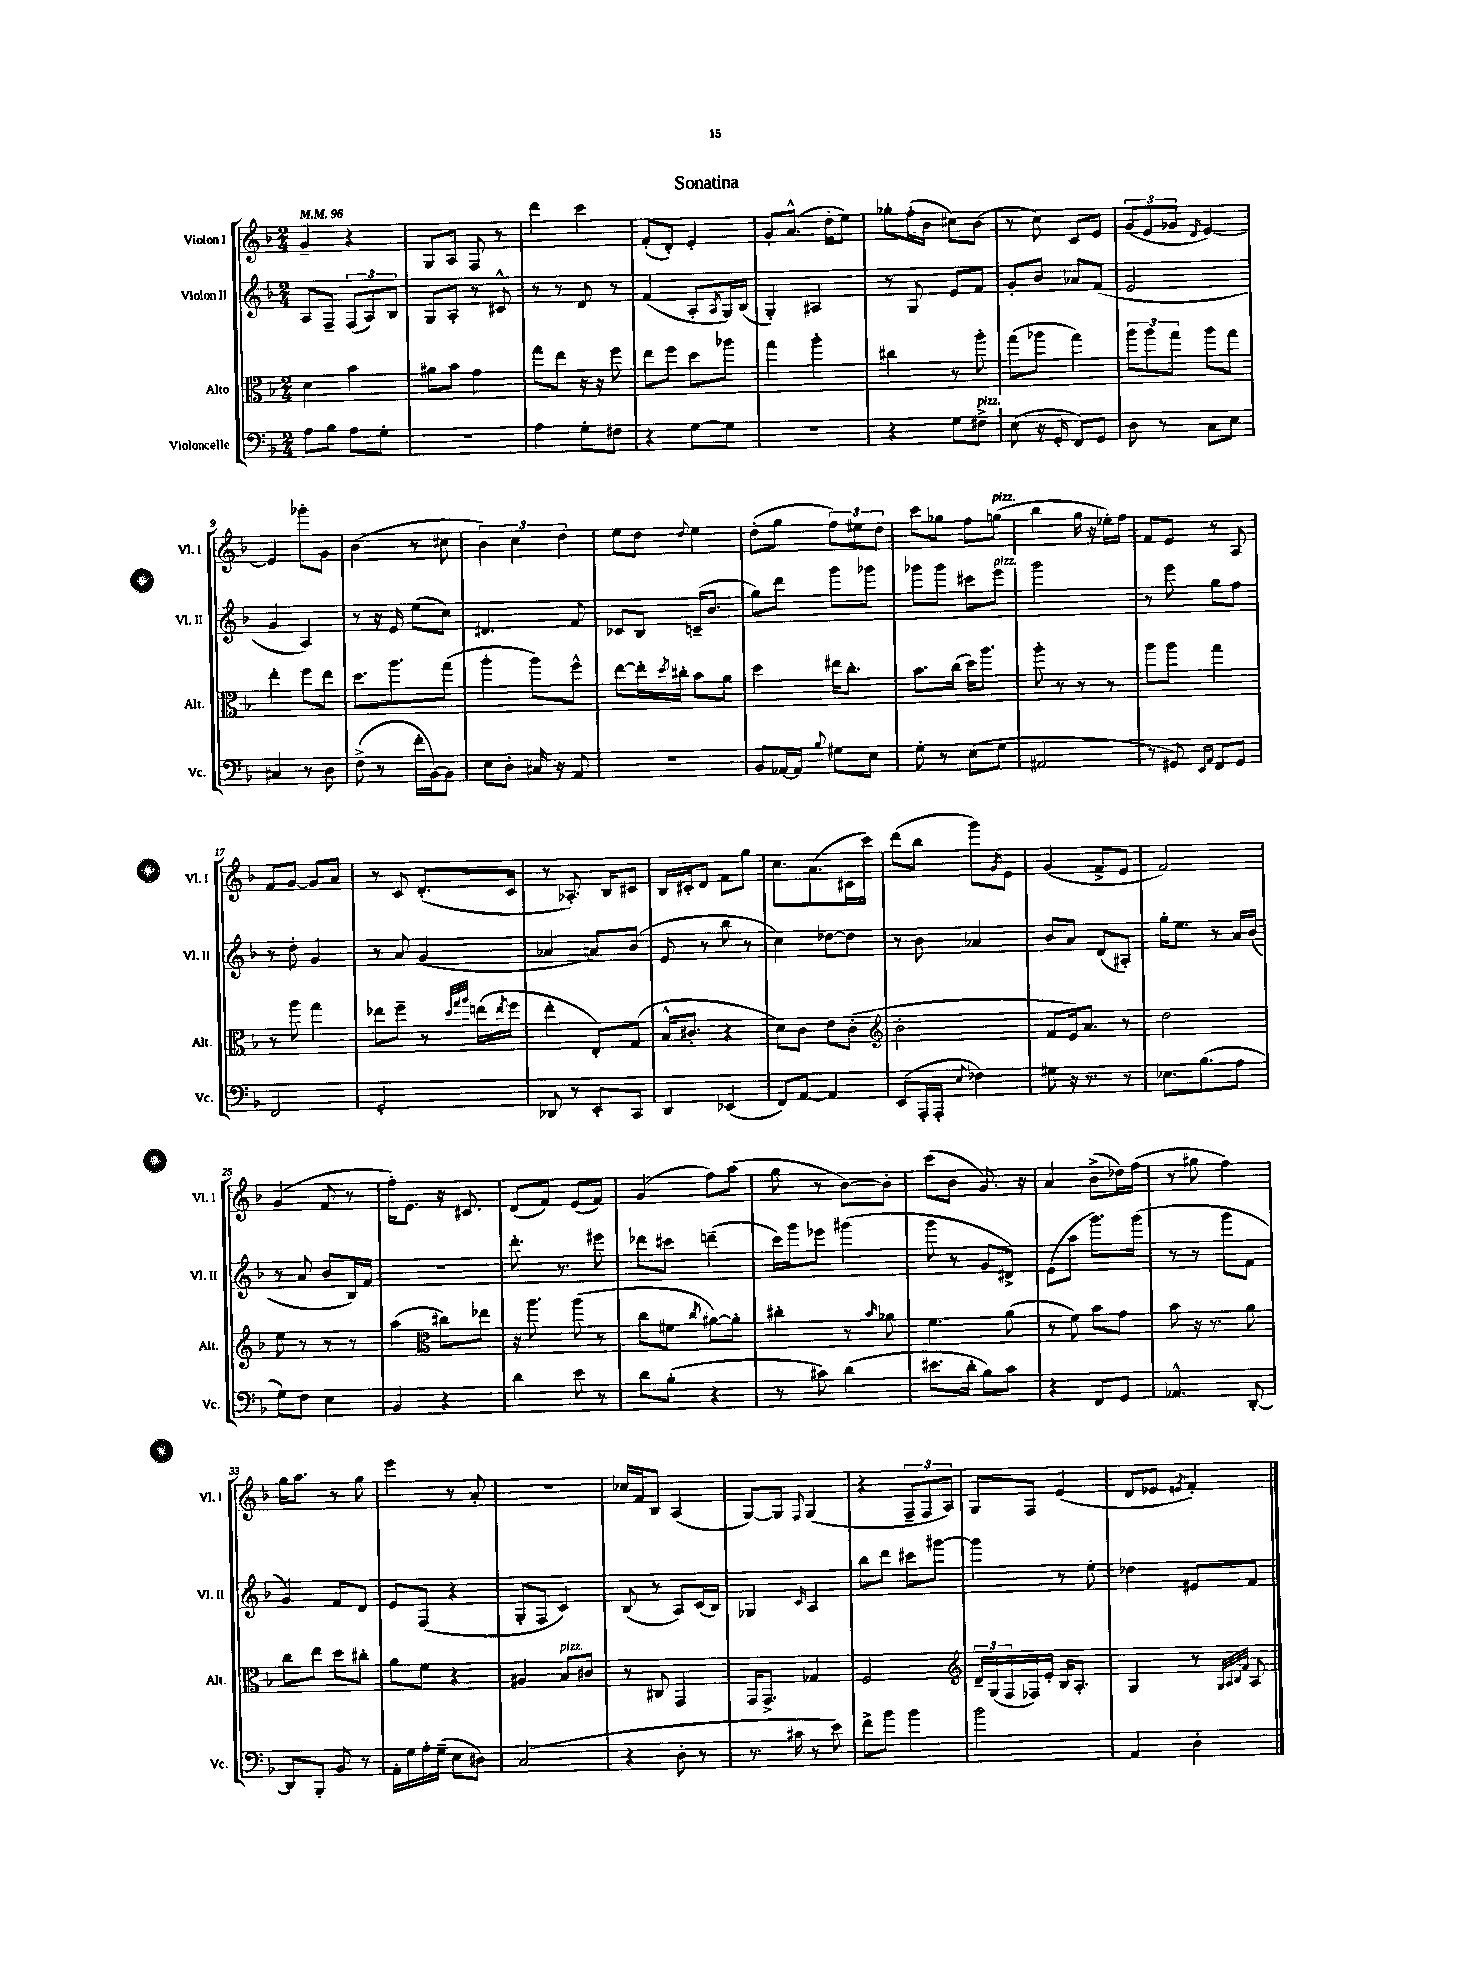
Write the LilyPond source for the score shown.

\header { title = "Sonatina" }
<<
\new StaffGroup <<
\new Staff = "s0" \with { instrumentName = "Violon I" shortInstrumentName = "Vl. I" } {
    \clef treble \key f \major \numericTimeSignature \time 2/4 \tempo 4 = 96
    g'4-- r4 |
    g8 a8 f8 r8 |
    d'''4 c'''4 |
    f'8-.( d'8-.) e'4-. |
    g'8-. a'8.-^( d''16-. e''8) |
    ges''8-. f''16-.( bes'16 cis''8) bes'8( |
    r8 c''8) c'8 e'8 |
    \tuplet 3/2 { g'8( e'8 ges'8 } \acciaccatura { d'8 } e'4~) |
    e'4 ges'''8-. g'8 |
    bes'4( r8 cis''8 |
    \tuplet 3/2 { bes'4) c''4 d''4 } |
    e''8 d''8 \appoggiatura { d''8 } e''4 |
    d''8-.( g''8 \tuplet 3/2 { f''8) eis''8 d''8 } |
    c'''8 ges''8 f''8 g''8^\markup { \italic "pizz." }( |
    bes''4 g''16 r16 ees''16-.) f''16 |
    f'8 e'8 r8 a8 |
    f'8 g'8~ g'8 a'8 |
    r8 c'8 d'8.-.( c'16 |
    r8 aes8.-.) bes16 cis'8 |
    bes16 cis'16-. d'8 f'8 g''8 |
    c''8. a'8.( cis'16 c'''16) |
    d'''8( bes''8 g'''8) \acciaccatura { g'8 } e'8 |
    g'4( f'8-> e'8 |
    f'2) |
    g'4( f'8 r8 |
    f''16-.) e'8. r16 cis'8. |
    d'8( f'8) e'8( f'8) |
    g'4( f''8) a''8( |
    g''8 r8 bes'8~) bes'8-. |
    c'''8( bes'8 g'8.) r16 |
    a'4 bes'8->( des''16) f''16( |
    r8 gis''8 f''4) |
    g''16 a''8. r8 g''8 |
    e'''4 r8 a'8-. |
    R2 |
    ces''16 f'16 bes8 a4( |
    g8~) g8 \appoggiatura { f8 } g4( |
    r4 \tuplet 3/2 { f8-- f8 a8) } |
    g8 f8 e'4( |
    d'8 ees'8 \acciaccatura { e'8 } f'4-.) \bar "|." |
}
\new Staff = "s1" \with { instrumentName = "Violon II" shortInstrumentName = "Vl. II" } {
    \clef treble \key f \major \numericTimeSignature \time 2/4
    a8 f8-- \tuplet 3/2 { f8( a8) bes8 } |
    g8 a8-. r8 cis'8-^ |
    r8 r8 d'8 r8 |
    f'4( a8-. \acciaccatura { a8 } g16) bes16( |
    g4-.) ais4 |
    r8 g8 e'8 f'8 |
    g'8-. bes'8 aes'8 f'8( |
    e'2 |
    g'4 a4) |
    r8 r16 e'16 e''8( c''8) |
    dis'4. f'8 |
    ces'8 bes8 c'16--( bes'8. |
    g''8) d'''8 g'''8 ges'''8 |
    ges'''8 ges'''8 cis'''8 e'''8^\markup { \italic "pizz." } |
    g'''2 |
    r8 e'''8 g''8 f''8 |
    r8 d''8-. g'4 |
    r8 a'8 g'4( |
    aes'4 a'8) bes'8( |
    e'8 r8 bes''8 r8 |
    c''4) des''8~ des''8 |
    r8 bes'8 aes'4 |
    bes'8 a'8 d'8( ais8-.) |
    g''16-. e''8. r8 a'16 bes'16( |
    r8 a'8 bes'8 bes16) f'16 |
    r2 |
    d'''8.-. r8. eis'''8 |
    des'''8 cis'''8 d'''4--( |
    c'''16) g'''16 ees'''8 gis'''4( |
    g'''8 r8 g'8 dis'8->) |
    e'8( a''8 g'''8.) g'''16( |
    r8 r8 g'''8 f'8 |
    g'4) f'8 d'8 |
    e'8 f8( r4 |
    g8-. f8 c'4) |
    bes8( r8 a8) c'16( bes16) |
    ges4 \grace { c'16 } a4 |
    bes''8 d'''8 cis'''8 gis'''8~ |
    gis'''4 r8 e''8-. |
    des''4 eis'8 f'8 \bar "|." |
}
\new Staff = "s2" \with { instrumentName = "Alto" shortInstrumentName = "Alt." } {
    \clef alto \key f \major \numericTimeSignature \time 2/4
    d'4 bes'4 |
    ais'8 bes'8 g'4 |
    g''8 e''8 r16 r16 f''8 |
    e''8 f''8 d''8 aes''8 |
    g''4 a''4-. |
    cis''4 r8 a''8-. |
    g''8( aes''8 g''4) |
    \tuplet 3/2 { a''8 a''8 g''8 } a''8 g''8 |
    e''4-. f''8 e''8 |
    d''8. a''8. g''8( |
    a''4-. a''8) f''8-^ |
    e''8~ e''16-. \acciaccatura { d''8 } cis''16-. bes'8 a'8 |
    d''4 eis''16 c''8.-. |
    bes'8. c''16( d''16) a''8. |
    a''8-. r8 r8 r8 |
    a''8 a''8 g''4 |
    r8 a''8 g''4 |
    ees''8 f''8-- r8 \grace { d''32 g''32 a''32 } e''16( \acciaccatura { e''8 } f''16 |
    e''4-. e8-.) g8( |
    bes16-^ cis'8.-. r4 |
    d'8) c'8 e'8 c'8-.( |
    \clef treble bes'2-. |
    f'8 e'16) a'8. r8 |
    d''2 |
    e''8 r8 r8 r8 |
    a''4( \clef alto cis''8) ees''8 |
    r16 a''8. a''8( r8 |
    c''8 fis'8 \acciaccatura { c''8 } ais'8~) ais'8-. |
    cis''4-. r8 \grace { bes'16 } aes'8 |
    f'4. a'8( |
    r8 f'8) bes'8 g'8 |
    bes'8 r16 r8. a'8 |
    c''8 e''8 d''8 cis''8-. |
    a'8 f'8 r4 |
    ais4 bes8^\markup { \italic "pizz." } cis'8 |
    r8 cis8 g,4 |
    g,16 g,8.-> ges4 |
    f2 |
    \clef treble \tuplet 3/2 { d'16-- g16( f16 } fes16) e'16-. bes16 a8.-. |
    g4 r8 \grace { g32 a32 bes32 f'32 } a8 \bar "|." |
}
\new Staff = "s3" \with { instrumentName = "Violoncelle" shortInstrumentName = "Vc." } {
    \clef bass \key f \major \numericTimeSignature \time 2/4
    a8 bes8 a8 g8-. |
    R2 |
    a4 g8-. fis8 |
    r4 g8~ g8 |
    R2 |
    r4 g8 fis8->^\markup { \italic "pizz." } |
    e8( r16 g,16-. f,8) g,8 |
    d8 r8 c8 e8 |
    cis4 r8 d8 |
    f8->( r8 f'16-. bes,16~) bes,8 |
    e8 d8-. cis16 r16 a,8 |
    r2 |
    bes,8 aes,16~ aes,16 \appoggiatura { bes8 } gis8 e8 |
    g8-. r8 e8( g8 |
    ais,2 |
    r8 gis,8) \grace { e,16 a,16 } f,8 gis,8 |
    f,2 |
    g,2-. |
    des,8 r8 e,8-. c,8 |
    d,4 ees,4( |
    f,8) a,8~ a,4 |
    e,8( a,,16-. a,,16-. \appoggiatura { e8 } fes4) |
    gis8 r16 r8. r8 |
    ees8. bes8.( a8 |
    g8) f8 e4 |
    bes,4 r4 |
    d'4 e'8 r8 |
    d'8 bes8-.( r4 |
    r8 cis'8) d'4( |
    eis'8. d'16-. bes8) c'8 |
    r4 f,8 g,8 |
    aes,4.-^ d,8~-. |
    d,8 bes,,8-. bes,8 r8 |
    a,16-. g16 a16-. g16--( e8 dis8) |
    c2( |
    r4 d8-. r8 |
    r8. cis'16 r8 e'8) |
    f'8-> bes'8 bes'4 |
    bes'2 |
    a,4 d4-. \bar "|." |
}
>>
>>
